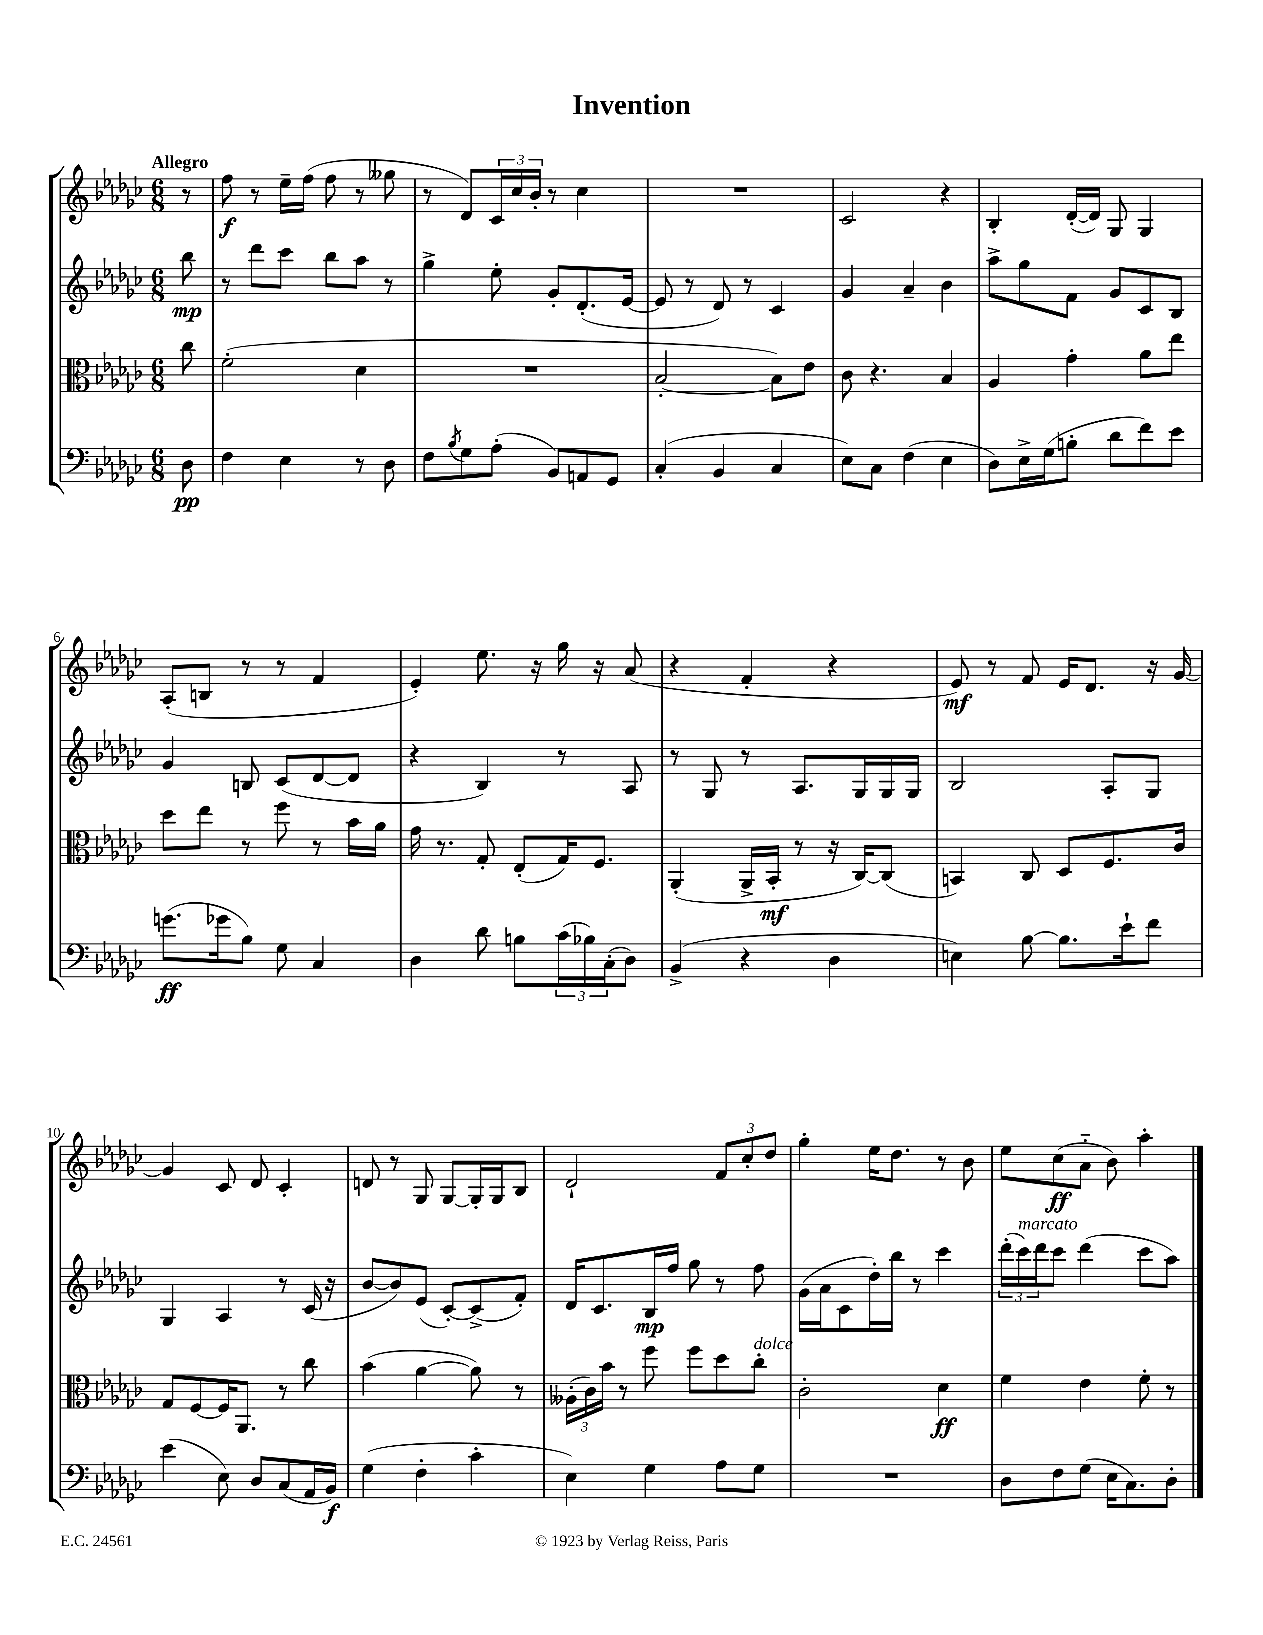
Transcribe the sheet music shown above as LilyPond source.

\header { title = "Invention" }
<<
\new StaffGroup <<
\new Staff = "s0" {
    \clef treble \key ges \major \numericTimeSignature \time 6/8 \partial 8 \tempo "Allegro"
    r8 |
    f''8\f r8 ees''16-- f''16( f''8 r8 geses''8 |
    r8 des'8) \tuplet 3/2 { ces'16 ces''16 bes'16-. } r8 ces''4 |
    R2. |
    ces'2 r4 |
    bes4-. des'16~-.( des'16) ges8 ges4 |
    aes8-.( b8 r8 r8 f'4 |
    ees'4-.) ees''8. r16 ges''16 r16 aes'8( |
    r4 f'4-. r4 |
    ees'8\mf) r8 f'8 ees'16 des'8. r16 ges'16~ |
    ges'4 ces'8 des'8 ces'4-. |
    d'8 r8 ges8 ges8~ ges16-. ges16 bes8 |
    des'2-! \tuplet 3/2 { f'8 ces''8-. des''8 } |
    ges''4-. ees''16 des''8. r8 bes'8 |
    ees''8 ces''8\ff( aes'8-_ bes'8) aes''4-. \bar "|." |
}
\new Staff = "s1" {
    \clef treble \key ges \major \numericTimeSignature \time 6/8 \partial 8
    bes''8\mp |
    r8 des'''8 ces'''8 bes''8 aes''8 r8 |
    ges''4-> ees''8-. ges'8-. des'8.-.( ees'16~ |
    ees'8 r8 des'8) r8 ces'4 |
    ges'4 aes'4-- bes'4 |
    aes''8-> ges''8 f'8 ges'8 ces'8 bes8 |
    ges'4 b8 ces'8( des'8~ des'8 |
    r4 bes4) r8 aes8 |
    r8 ges8 r8 aes8. ges16 ges16 ges16 |
    bes2 aes8-. ges8 |
    ges4 aes4 r8 ces'16( r16 |
    bes'8~ bes'8) ees'8( ces'8~-.) ces'8->( f'8-.) |
    des'16 ces'8. bes16\mp f''16 ges''8 r8 f''8 |
    ges'16( aes'16 ces'8 des''16-.) bes''16 r8 ces'''4 |
    \tuplet 3/2 { des'''16-.( ces'''16^\markup { \italic "marcato" }) des'''16 } ces'''8 des'''4( ces'''8 aes''8) \bar "|." |
}
\new Staff = "s2" {
    \clef alto \key ges \major \numericTimeSignature \time 6/8 \partial 8
    ces''8 |
    f'2-.( des'4 |
    R2. |
    bes2~-. bes8) ees'8 |
    ces'8 r4. bes4 |
    aes4 ges'4-. aes'8 ees''8 |
    des''8 ees''8 r8 f''8 r8 bes'16 aes'16 |
    ges'16 r8. ges8-. ees8-.( ges16) f8. |
    aes,4-.( aes,16-> bes,16-.\mf r8 r16 ces16~) ces8( |
    b,4) ces8 des8 f8. ces'16 |
    ges8 f8~ f16 aes,8. r8 ces''8 |
    bes'4( aes'4~ aes'8) r8 |
    \tuplet 3/2 { aeses16-.( ces'16) bes'16 } r8 f''8 f''8 des''8 ces''8-.^\markup { \italic "dolce" } |
    ces'2-. des'4\ff |
    f'4 ees'4 f'8-. r8 \bar "|." |
}
\new Staff = "s3" {
    \clef bass \key ges \major \numericTimeSignature \time 6/8 \partial 8
    des8\pp |
    f4 ees4 r8 des8 |
    f8 \acciaccatura { bes8 } ges8 aes8-.( bes,8) a,8 ges,8 |
    ces4-.( bes,4 ces4 |
    ees8) ces8 f4( ees4 |
    des8) ees16-> ges16( b8-. des'8 f'8) ees'8 |
    g'8.\ff( ges'16 bes8) ges8 ces4 |
    des4 des'8 b8 \tuplet 3/2 { ces'16( bes16) ces16-.( } des8) |
    bes,4->( r4 des4 |
    e4) bes8~ bes8. ees'16-! f'8 |
    ees'4( ees8) des8 ces8( aes,16 bes,16\f) |
    ges4( f4-. ces'4-. |
    ees4) ges4 aes8 ges8 |
    R2. |
    des8 f8 ges8( ees16 ces8.) des8-. \bar "|." |
}
>>
>>
